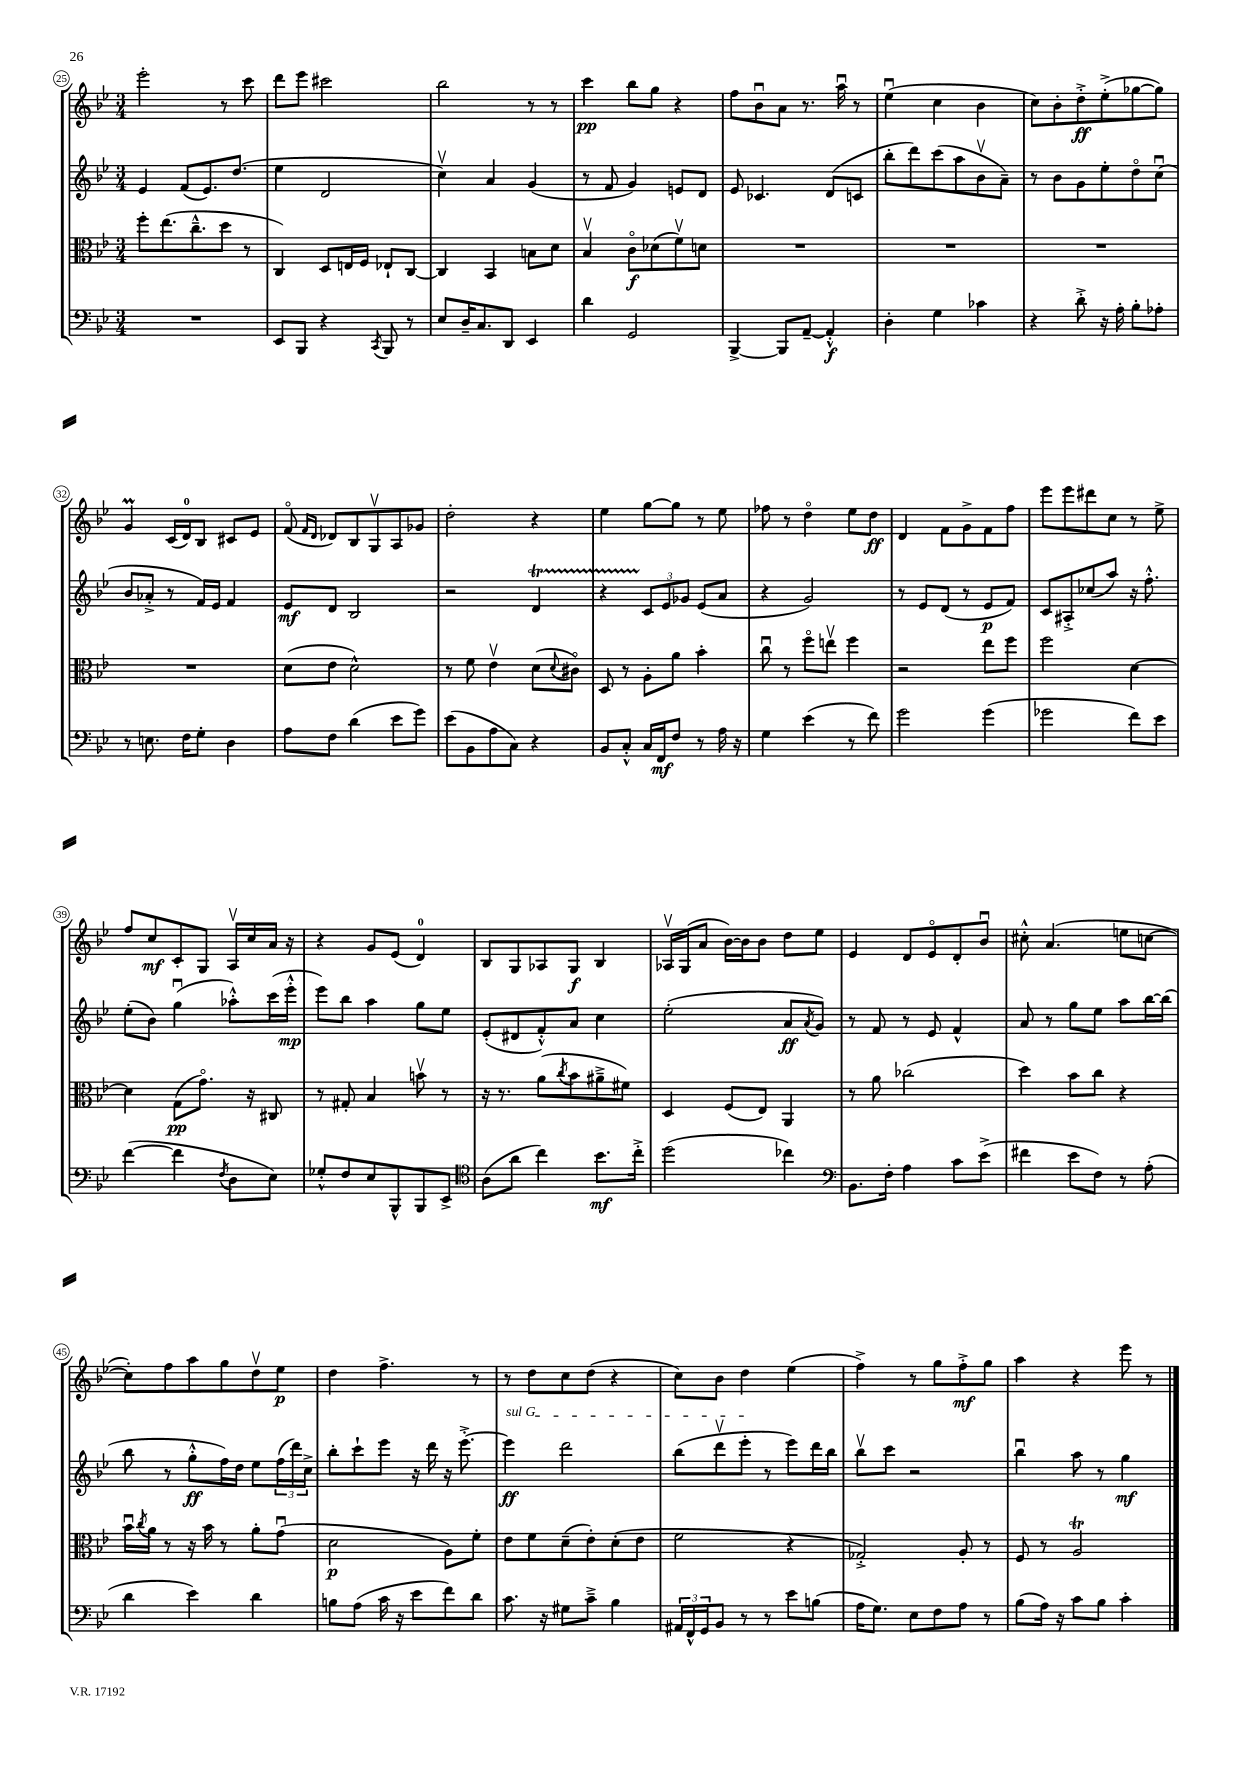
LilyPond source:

<<
\new StaffGroup <<
\new Staff = "s0" {
    \clef treble \key bes \major \numericTimeSignature \time 3/4
    ees'''2-. r8 c'''8 |
    d'''8 ees'''8 cis'''2 |
    bes''2 r8 r8 |
    c'''4\pp bes''8 g''8 r4 |
    f''8 bes'8\downbow a'8 r8. a''16\downbow r8 |
    ees''4\downbow( c''4 bes'4 |
    c''8) bes'8-. d''8-.->\ff ees''8-.->( ges''8~ ges''8) |
    g'4\prall c'16( d'16-0) bes8 cis'8 ees'8 |
    f'8\flageolet( \grace { f'16 d'16 } des'8) bes8 g8\upbow a8 ges'8 |
    d''2-. r4 |
    ees''4 g''8~ g''8 r8 ees''8 |
    fes''8 r8 d''4\flageolet ees''8 d''8\ff |
    d'4 f'8 g'8-> f'8 f''8 |
    ees'''8 ees'''8 dis'''8 c''8 r8 ees''8-> |
    f''8 c''8\mf c'8-. g8 a16\upbow c''16 a'16 r16 |
    r4 g'8 ees'8( d'4-0) |
    bes8 g8 aes8 g8\f bes4 |
    aes16\upbow g16( a'8 bes'16~) bes'16 bes'8 d''8 ees''8 |
    ees'4 d'8 ees'8\flageolet d'8-. bes'8\downbow |
    cis''8-.-^ a'4.( e''8 c''8~ |
    c''8-.) f''8 a''8 g''8 d''8\upbow ees''8\p |
    d''4 f''4.-> r8 |
    r8 d''8 c''8 d''8( r4 |
    c''8) bes'8 d''4 ees''4( |
    f''4->) r8 g''8 f''8-.->\mf g''8 |
    a''4 r4 ees'''8 r8 \bar "|." |
}
\new Staff = "s1" {
    \clef treble \key bes \major \numericTimeSignature \time 3/4
    ees'4 f'8( ees'8.) d''8.( |
    ees''4 d'2 |
    c''4\upbow) a'4 g'4( |
    r8 f'8 g'4) e'8 d'8 |
    ees'8 ces'4. d'8( c'8 |
    bes''8-. d'''8) c'''8( a''8 bes'8\upbow a'8--) |
    r8 bes'8 g'8 ees''8-. d''8\flageolet c''8\downbow( |
    bes'8 aes'8-.-> r8 f'16) ees'16 f'4 |
    ees'8\mf d'8 bes2 |
    r2 d'4\startTrillSpan |
    r4 \tuplet 3/2 { c'8\stopTrillSpan ees'8 ges'8 } ees'8( a'8 |
    r4 g'2) |
    r8 ees'8 d'8( r8 ees'8\p f'8) |
    c'8 ais8-.-> ces''8( a''8) r16 f''8.-.-^ |
    ees''8-.( bes'8) g''4\downbow( aes''8-.-^) c'''16( ees'''16-.-^\mp |
    ees'''8) bes''8 a''4 g''8 ees''8 |
    ees'8-.( dis'8 f'8-.-^) a'8 c''4 |
    ees''2-.( a'8\ff \acciaccatura { a'8 } g'8) |
    r8 f'8 r8 ees'8 f'4-^ |
    a'8 r8 g''8 ees''8 a''8 bes''16~ bes''16( |
    bes''8 r8 g''8-.-^\ff f''16) d''16 ees''8 \tuplet 3/2 { f''16( d'''16) c''16-> } |
    bes''8-. c'''8-! ees'''8 r16 d'''16 r16 ees'''8.~-.-> |
    \once \override TextSpanner.bound-details.left.text = \markup { \italic "sul G" } ees'''4\ff\startTextSpan d'''2 |
    bes''8( d'''8\upbow ees'''8-.\stopTextSpan r8 ees'''8) d'''16 bes''16 |
    bes''8\upbow c'''8 r2 |
    bes''4\downbow a''8 r8 g''4\mf \bar "|." |
}
\new Staff = "s2" {
    \clef alto \key bes \major \numericTimeSignature \time 3/4
    f''8-. ees''8.( c''8.---^ d''8 r8 |
    c4) d8 e16 f16 ees8-! c8~ |
    c4 bes,4 b8 d'8 |
    bes4\upbow c'8\flageolet\f des'8( f'8\upbow) d'8 |
    R2. |
    R2. |
    R2. |
    R2. |
    d'8( ees'8 d'2-^) |
    r8 f'8 ees'4\upbow d'8( \appoggiatura { d'8 } cis'8\flageolet) |
    d8 r8 a8-. a'8 bes'4-. |
    c''8\downbow r8 f''8\flageolet e''8\upbow f''4 |
    r2 ees''8 f''8 |
    f''2 d'4~ |
    d'4 g8\pp( g'8.\flageolet) r16 cis8 |
    r8 gis8-. bes4 b'8\upbow r8 |
    r16 r8. a'8( \acciaccatura { c''8 } bes'8 ais'8---> fis'8) |
    d4 f8( ees8) a,4 |
    r8 a'8 ces''2( |
    d''4) bes'8 c''8 r4 |
    bes'16\downbow \acciaccatura { c''8 } a'16 r8 r16 bes'16 r8 a'8-. g'8\downbow( |
    d'2\p a8) f'8-. |
    ees'8 f'8 d'8--( ees'8-.) d'8-.( ees'8 |
    f'2 r4 |
    ges2-.->) a8-. r8 |
    f8 r8 a2\trill \bar "|." |
}
\new Staff = "s3" {
    \clef bass \key bes \major \numericTimeSignature \time 3/4
    R2. |
    ees,8 bes,,8 r4 \acciaccatura { c,8 } bes,,8 r8 |
    ees8 d16-- c8. d,8 ees,4 |
    d'4 g,2 |
    bes,,4~-> bes,,8 a,8~-- a,4-.-^\f |
    d4-. g4 ces'4 |
    r4 d'8-.-> r16 a16-. bes8-. aes8-. |
    r8 e8. f16 g8-. d4 |
    a8 f8 d'4( ees'8 g'8) |
    ees'8( bes,8 a8 c8) r4 |
    bes,8 c8-.-^ c16 f,16\mf f8 r8 a16 r16 |
    g4 ees'4( r8 f'8) |
    g'2 g'4( |
    ges'2 f'8) ees'8 |
    f'4~( f'4 \acciaccatura { f8 } d8 ees8) |
    ges8-.-^ f8 ees8 bes,,8-^ bes,,8 ees,8-> |
    \clef tenor a8( a'8 c''4) bes'8.\mf c''16-.-> |
    d''2( ces''4) |
    \clef bass bes,8. f16-. a4 c'8 ees'8->( |
    fis'4 ees'8 f8) r8 a8-.( |
    d'4 ees'4) d'4 |
    b8 a8( c'16 r16 ees'8 f'8) d'8 |
    c'8. r16 gis8 c'8---> bes4 |
    \tuplet 3/2 { ais,16 f,16-^ g,16 } bes,8 r8 r8 ees'8 b8( |
    a16 g8.) ees8 f8 a8 r8 |
    bes8( a16) r16 c'8 bes8 c'4-. \bar "|." |
}
>>
>>
\layout { \context { \Score currentBarNumber = #25 \override BarNumber.stencil = #(make-stencil-circler 0.1 0.3 ly:text-interface::print) } }
